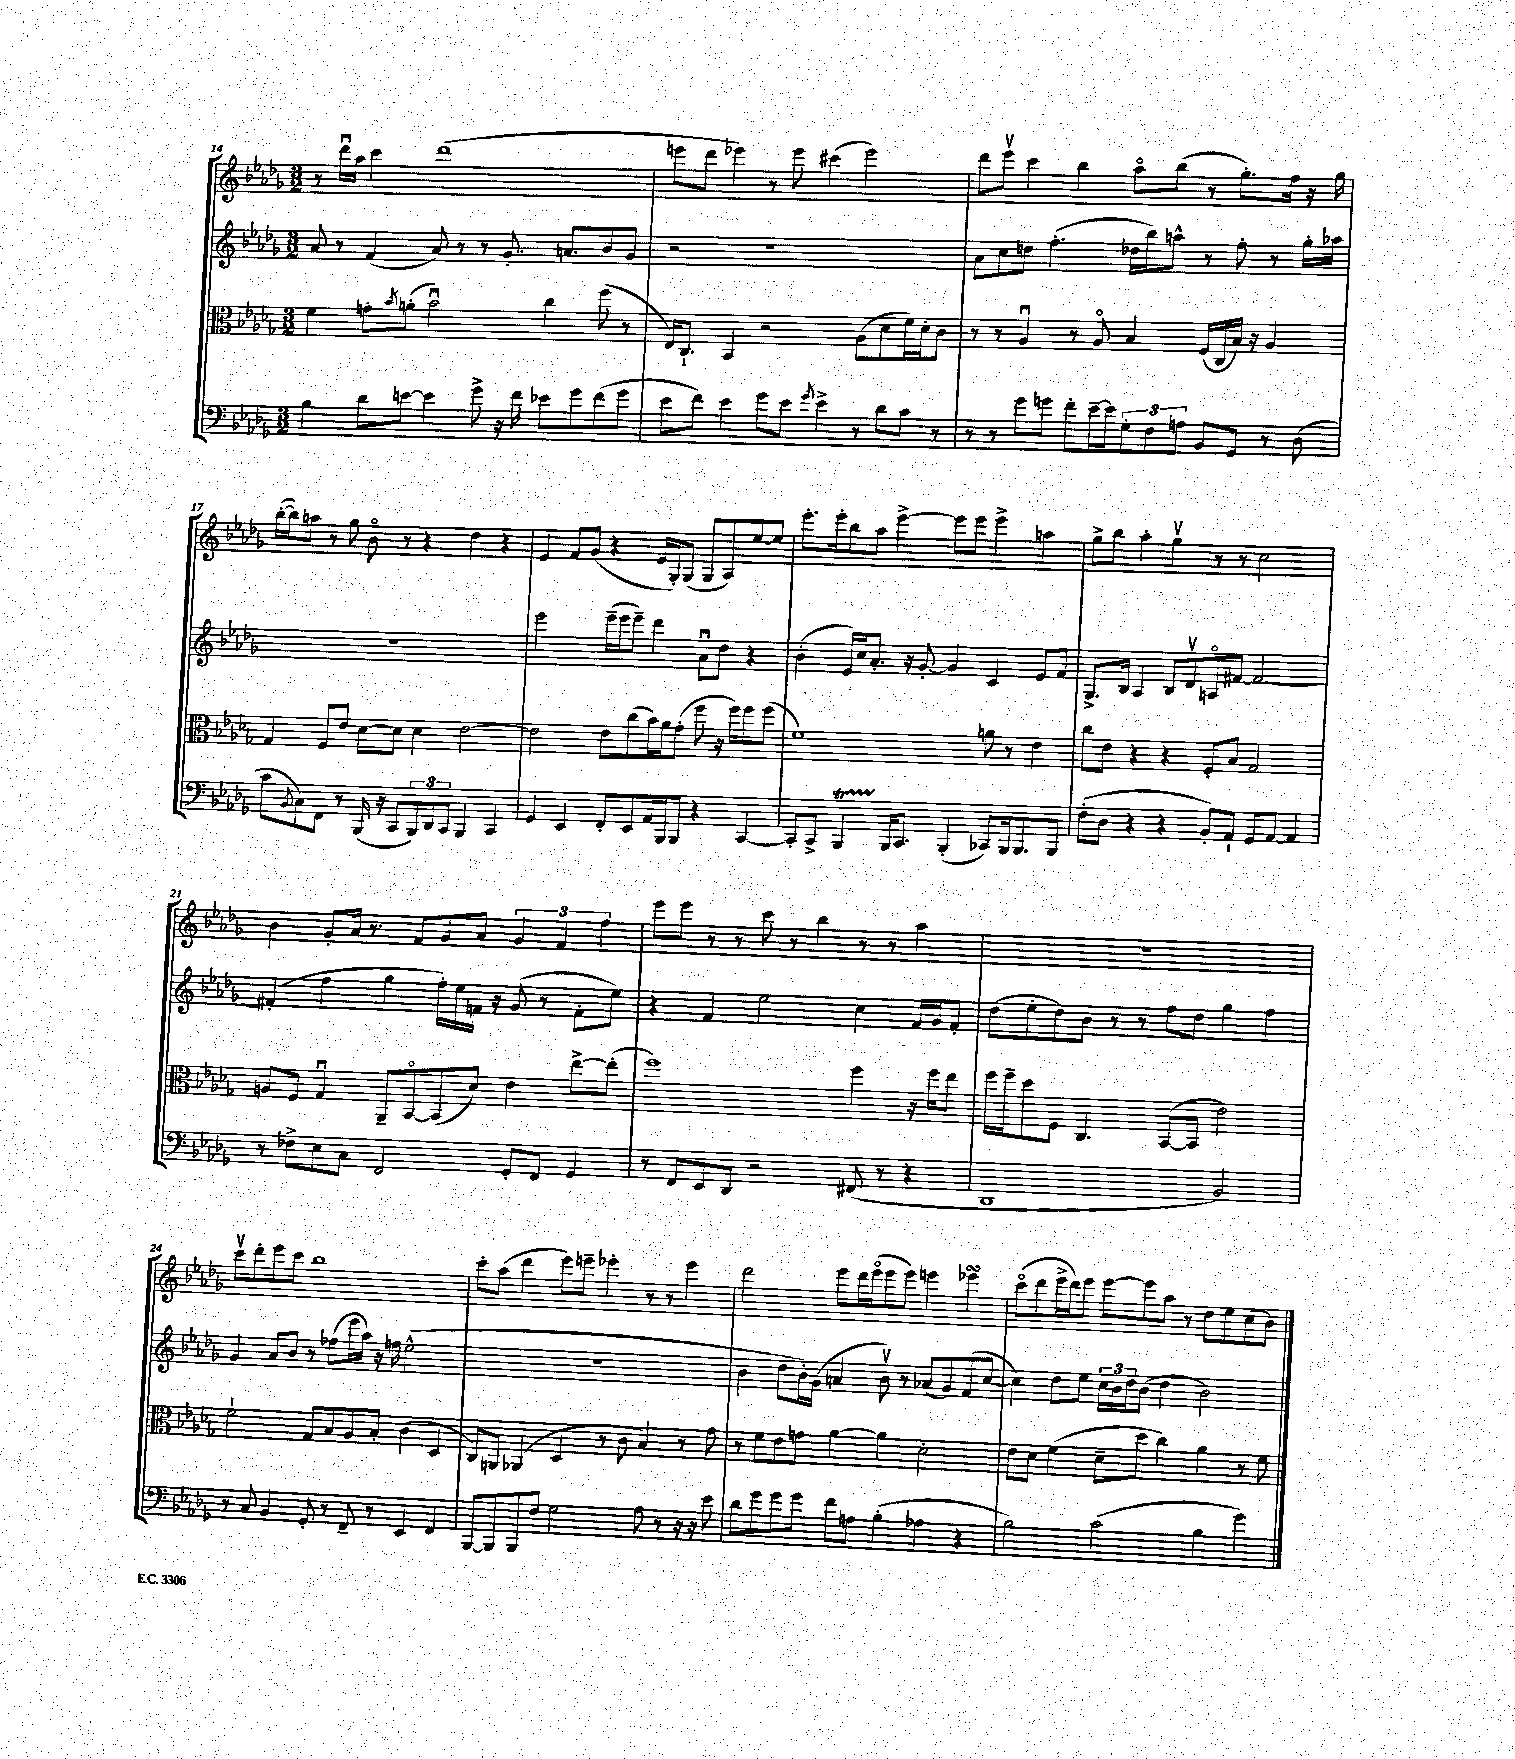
<<
\new StaffGroup <<
\new Staff = "s0" {
    \clef treble \key des \major \numericTimeSignature \time 3/2
    r8 des'''16\downbow aes''16 c'''4 des'''1( |
    e'''8 des'''8 ees'''4) r8 ees'''8 cis'''4( ees'''2) |
    des'''8 ees'''8\upbow c'''4 bes''4 aes''8\flageolet bes''8( r8 ges''8.-.) f''16 r16 ges''16 |
    bes''16~-.( bes''16) a''8 r8 ges''8 bes'8\flageolet r8 r4 des''4 r4 |
    ees'4 f'8 ges'8( r4 ees'16 ges16-.) ges8( ges8 aes8) ees''8~ ees''8 |
    ees'''8.-. ees'''16-. bes''8 aes''8 ees'''4~-> ees'''8 ees'''8 ees'''4-> a''4 |
    ges''8-> bes''8 aes''4-. ges''4\upbow r8 r8 c''2 |
    bes'4 ges'8-. aes'16 r8. f'8 ges'8 aes'8 \tuplet 3/2 { ges'4 f'4 f''4 } |
    ees'''8 ees'''8 r8 r8 c'''8 r8 bes''4 r8 r8 aes''4 |
    R1. |
    c'''8\upbow des'''8-. ees'''8 c'''8 bes''1 |
    c'''8-. aes''8( des'''4 ees'''8) e'''8-- ees'''4-. r8 r8 ees'''4 |
    des'''2 ees'''8 des'''16 ees'''16\flageolet( ees'''8 ees'''8) e'''4 ees'''4\turn |
    c'''8\flageolet( des'''8 ees'''16-> des'''16) ees'''8 ees'''8~ ees'''8 aes''8 r8 des''8 ees''8 c''8( bes'8) \bar "|." |
}
\new Staff = "s1" {
    \clef treble \key des \major \numericTimeSignature \time 3/2
    aes'8 r8 f'4( aes'8) r8 r8 ges'8.-. a'8. bes'8 ges'8 |
    r2 r1 |
    aes'8 c''8 d''8 f''4.-.( des''16 bes''16) a''8-^ r8 f''8-. r8 ges''16-. aes''16 |
    R1. |
    ees'''2 ees'''16--( ees'''16 ees'''8--) des'''4 aes'8\downbow des''8 r4 |
    bes'4-.( ees'16) c''16 aes'8.-. r16 ges'8~-. ges'4 c'4 ees'8 f'8 |
    ges8.-> bes16 aes4 bes8 des'8\upbow a8\flageolet fis'8~ fis'2~ |
    fis'4-.( f''4 ges''4 f''16-.) ees''16 f'16 r16 ges'8( r8 f'8-. ees''8) |
    r4 f'4 ees''2 c''4 f'16 ges'16 f'8-. |
    des''8( ees''8-. des''8) bes'8 r8 r8 f''8 des''8 ges''4 f''4 |
    ges'4 aes'8 bes'8 r8 fes''8( ees'''16 aes''16) r16 f''16 ees''2-^( |
    R1. |
    bes'4 des''8 bes'16-.) ges'16( a'4 bes'8\upbow) r8 aes'8( ges'8) f'8( c''8~ |
    c''4) des''8 ees''8 \tuplet 3/2 { c''16 bes'16 des''16 } bes'8( des''4 bes'2) \bar "|." |
}
\new Staff = "s2" {
    \clef alto \key des \major \numericTimeSignature \time 3/2
    f'4 g'8-. \acciaccatura { bes'8 } a'8-.( bes'2\downbow) c''4 f''8( r8 |
    ees16) c8.-! bes,4 r2 aes8( des'8 f'16) des'16-. c'8 |
    r8 r8 aes4\downbow r8 aes8\flageolet bes4 f16( c16 bes16) r16 aes4 |
    ges4 f8 ees'8 des'8~ des'8 des'4 ees'2~ |
    ees'2 ees'8 c''8( bes'16) aes'16 ges'8-.( f''8 r16 f''16) f''8 f''8( |
    f'1) a'8 r8 ees'4 |
    c''8 ees'8 r4 r4 f8-. bes8 ges2 |
    a8 f8 ges4\downbow aes,8-- bes,8~\flageolet bes,8( des'8) ees'4 ees''8~-> ees''8-.( |
    f''1) f''4 r16 f''16 ees''8 |
    f''16 f''16-- des''8 f8 c4. bes,8~( bes,8 ees'2) |
    f'2-! ges8 bes8 aes8 bes8-. c'4( des4 |
    c8) a,8 aes,4( des4 r8 c'8 bes4) r8 ges'8 |
    r8 f'8 ees'8 g'8 aes'4~ aes'4 des'2-. |
    ees'8 des'8 f'4( des'8-- des''8 c''4) aes'4 r8 f'8 \bar "|." |
}
\new Staff = "s3" {
    \clef bass \key des \major \numericTimeSignature \time 3/2
    bes4 des'8 e'8~ e'4 ges'8-> r16 f'16 ees'8 ges'8 f'8( ges'8 |
    ees'8 f'8) ees'4 ges'8 ees'8 \acciaccatura { ges'8 } ees'4-> r8 des'8 c'8 r8 |
    r8 r8 ges'8 g'8 f'8-. ees'16~-- ees'16 \tuplet 3/2 { ges8-. f8 a8 } bes,8 ges,8 r8 des8( |
    c'8 \acciaccatura { bes,8 } c8) f,8 r8 bes,,16( r16 c,8 \tuplet 3/2 { bes,,8) des,8 c,8 } bes,,4 c,4 |
    ges,4 ees,4 f,8-. ees,8 aes,16 bes,,16 bes,,8 r4 c,4~ |
    c,8-. c,8-> bes,,4\startTrillSpan bes,,16\stopTrillSpan c,8. bes,,4-.( ces,8) bes,,16 bes,,8. bes,,8 |
    f8-.( des8 r4 r4 bes,8-.) aes,8-! ges,8 aes,8~ aes,4 |
    r8 fes8-> ees8 c8 f,2 ges,8-. f,8 ges,4 |
    r8 f,8 ees,8 des,8 r2 fis,8( r8 r4 |
    des,1 bes,2) |
    r8 c8 bes,4 ges,8-. r8 f,8-- r8 ees,4 f,4 |
    bes,,8~ bes,,8 bes,,8 f8 ges2 aes8 r8 r16 r16 ees'8 |
    des'8 ges'8 ges'8 ges'8 f'8 a8 bes4-.( aes4 r4 |
    bes2) c'2( bes4 ges'4) \bar "|." |
}
>>
>>
\layout { \context { \Score currentBarNumber = #14 } }
